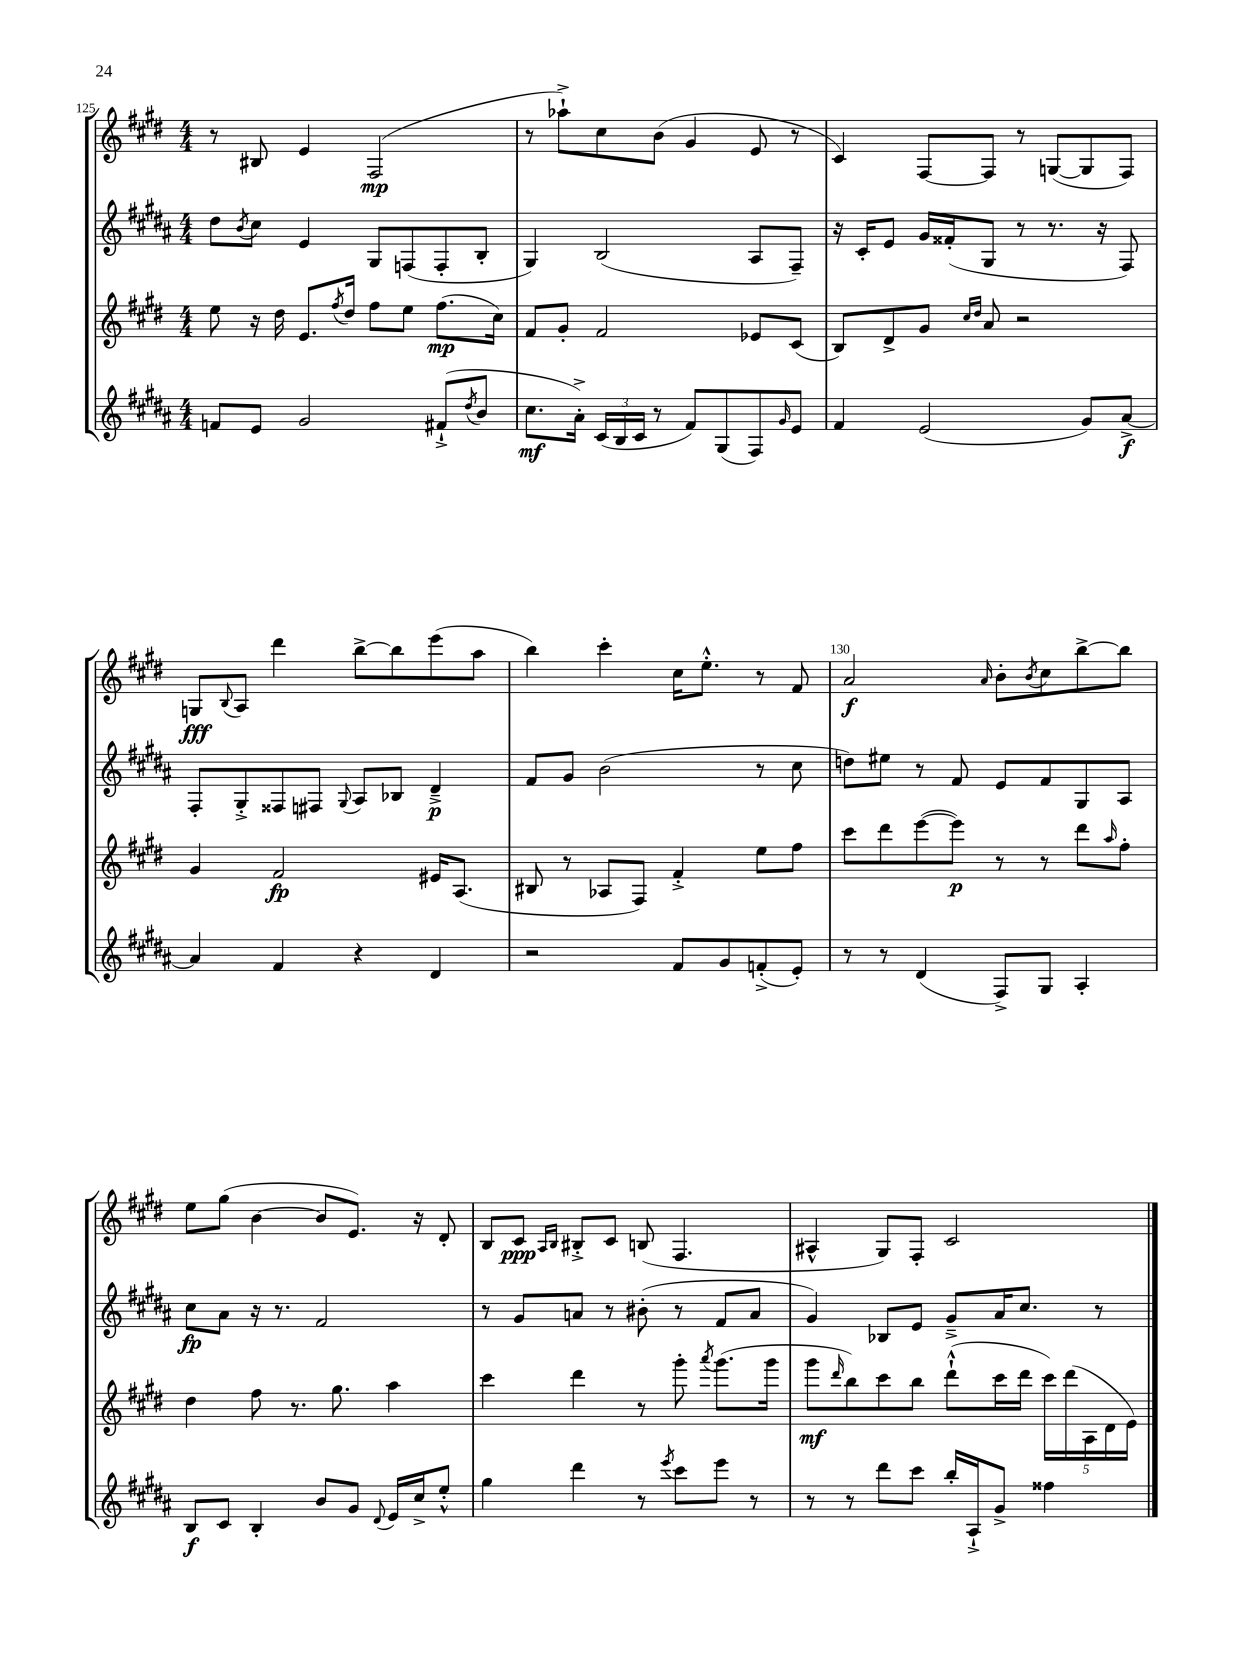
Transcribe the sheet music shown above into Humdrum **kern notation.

**kern	**kern	**kern	**kern
*staff4	*staff3	*staff2	*staff1
*clefG2	*clefG2	*clefG2	*clefG2
*k[f#c#g#d#a#]	*k[f#c#g#d#]	*k[f#c#g#d#a#]	*k[f#c#g#d#]
*M4/4	*M4/4	*M4/4	*M4/4
8f	8ee	8dd#	8r
.	.	8qb	.
8e	16r	8cc#	8B#
.	16dd#	.	.
2g#	8.e	4e	4e
.	8qff#	.	.
.	16dd#	.	.
.	8ff#	8G#	(2F#
.	8ee	(8F	.
(8f#`^	(8.ff#	8F'	.
8qdd#	.	.	.
8b	.	8B'	.
.	16cc#)	.	.
=	=	=	=
8.cc#	8f#	4G#)	8r
.	8g#'	.	8aa-`^)
16a#'^)	.	.	.
(24c#	2f#	(2B	8cc#
24B	.	.	.
24c#	.	.	.
8r	.	.	(8b
8f#)	.	.	4g#
(8G#	.	.	.
8F#)	8e-	8A#	8e
16qqg#	.	.	.
8e	(8c#	8F#~)	8r
=	=	=	=
4f#	8B)	16r	4c#)
.	.	16c#'	.
.	8d#^	8e	.
(2e	8g#	16g#	[8F#
.	.	(16f##'	.
.	16qqcc#	.	.
.	16qqdd#	.	.
.	8a	8G#	8F#]
.	2r	8r	8r
.	.	8.r	([8G
8g#)	.	.	8G]
.	.	16r	.
[8a#^	.	8F#)	8F#)
=	=	=	=
4a#]	4g#	8F#'	8G
.	.	.	8qqB
.	.	8G#'^	8A
4f#	2f#	8F##	4ddd#
.	.	8F#	.
.	.	8qqG#	.
4r	.	8A#	[8bb^
.	.	8B-	8bb]
4d#	16e#	4d#~^	(8eee
.	(8.A	.	.
.	.	.	8aa
=	=	=	=
2r	8B#	8f#	4bb)
.	8r	8g#	.
.	8A-	(2b	4ccc#'
.	8F#)	.	.
8f#	4f#'^	.	16cc#
.	.	.	8.ee'^^
8g#	.	.	.
(8f'^	8ee	8r	8r
8e')	8ff#	8cc#	8f#
=	=	=	=
8r	8ccc#	8dd)	2a
8r	8ddd#	8ee#	.
(4d#	([8eee	8r	.
.	8eee])	8f#	.
.	.	.	16qqa
8F#^)	8r	8e	8b'
.	.	.	8qb
8G#	8r	8f#	8cc#
4A#'	8ddd#	8G#	[8bb^
.	16qqaa	.	.
.	8ff#'	8A#	8bb]
=	=	=	=
8B	4dd#	8cc#	8ee
8c#	.	8a#	(8gg#
4B'	8ff#	16r	[4b
.	.	8.r	.
.	8.r	.	.
8b	.	2f#	8b]
.	8.gg#	.	.
8g#	.	.	8.e)
8qqd#	.	.	.
16e	4aa	.	.
16cc#^	.	.	16r
8ee'^^	.	.	8d#'
=	=	=	=
4gg#	4ccc#	8r	8B
.	.	8g#	8c#
.	.	.	16qqA
.	.	.	16qqB
4ddd#	4ddd#	8a	8B#'^
.	.	8r	8c#
8r	8r	(8b#'	(8B
8qeee	.	.	.
8ccc#	8ggg#'	8r	4.F#
.	8qaaa	.	.
8eee	(8.ggg#	8f#	.
8r	.	8a	.
.	16ggg#	.	.
=	=	=	=
8r	8ggg#	4g#)	4A#^^
.	16qqddd#	.	.
8r	8bb)	.	.
8ddd#	8ccc#	8B-	8G#)
8ccc#	8bb	8e	8F#'
16bb'	(8ddd#`^^	8g#~^	2c#
16A#`^	.	.	.
8g#^	16ccc#	16a#	.
.	16ddd#	8.cc#	.
4ff##	20ccc#)	.	.
.	(20ddd#	.	.
.	20A	.	.
.	.	8r	.
.	20d#	.	.
.	20e)	.	.
==	==	==	==
*-	*-	*-	*-
